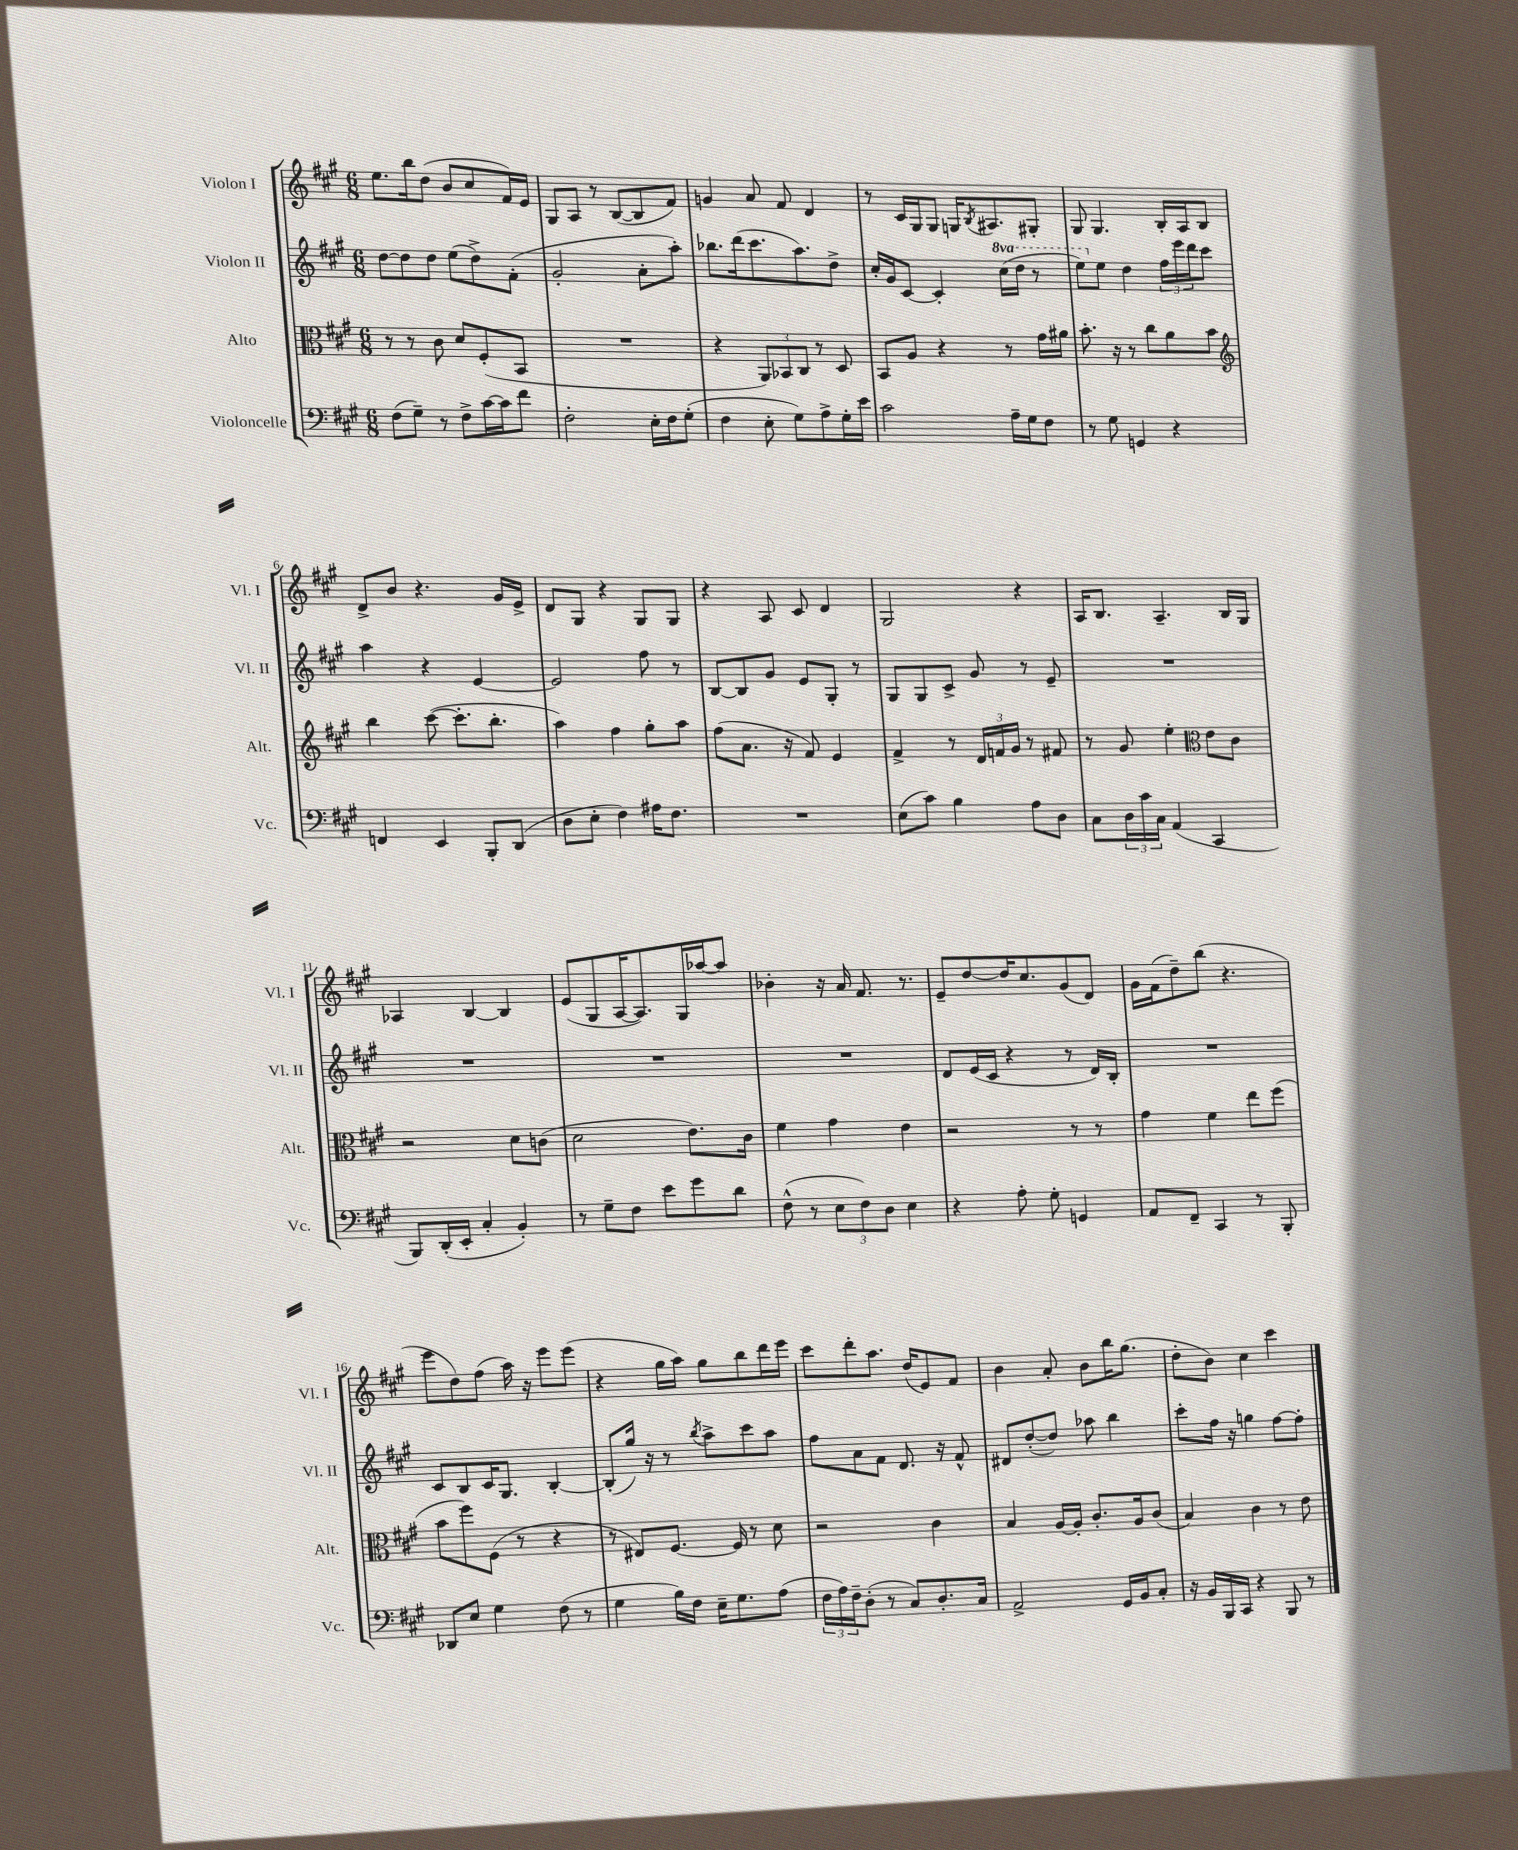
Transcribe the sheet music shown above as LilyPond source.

<<
\new StaffGroup <<
\new Staff = "s0" \with { instrumentName = "Violon I" shortInstrumentName = "Vl. I" } {
    \clef treble \key a \major \numericTimeSignature \time 6/8
    e''8. b''16 d''8( b'8 cis''8 fis'16) e'16 |
    gis8 a8 r8 b8~( b8 fis'8) |
    g'4 a'8 fis'8 d'4 |
    r8 cis'16 gis16 gis8 g16 \acciaccatura { b8 } ais8. gis8-. |
    gis8 gis4. b16-. a16 b8 |
    d'8-> b'8 r4. gis'16 e'16-> |
    d'8 gis8 r4 gis8 gis8 |
    r4 a8 cis'8 d'4 |
    gis2 r4 |
    a16 b8. a4.-- b16 gis16 |
    aes4 b4~ b4 |
    e'8( gis8 a16~ a8.) gis16 aes''16~ aes''8 |
    bes'4-. r16 a'16 fis'8. r8. |
    e'8-- d''8~ d''16 cis''8. gis'8( d'8) |
    gis'16 fis'16( d''8--) b''8( r4. |
    e'''8 d''8) fis''8( a''16) r16 e'''8 e'''8( |
    r4 gis''16 a''16) gis''8 b''8 d'''16 e'''16 |
    cis'''8 d'''8-. a''8. d''16( e'8) fis'8 |
    b'4 a'8-. b'8 b''16 gis''8.( |
    d''8-. b'8) cis''4 cis'''4 \bar "|." |
}
\new Staff = "s1" \with { instrumentName = "Violon II" shortInstrumentName = "Vl. II" } {
    \clef treble \key a \major \numericTimeSignature \time 6/8 \set Staff.ottavationMarkups = #ottavation-simple-ordinals
    d''8~ d''8 d''8 e''8( d''8->) fis'8-.( |
    gis'2-. a'8-. a''8-.) |
    bes''8. d'''16( cis'''8. a''8.) d''8-> |
    cis''16-. gis'16 cis'8~ cis'4-. \ottava #1 cis'''16( d'''16 r8 |
    e'''8) \ottava #0 e''8 d''4 \tuplet 3/2 { fis''16 e'''16 d'''16 } cis'''8 |
    a''4 r4 e'4~ |
    e'2 fis''8 r8 |
    b8~ b8 gis'8 e'8 gis8-. r8 |
    gis8 gis8 cis'8-> gis'8 r8 e'8-- |
    R2. |
    R2. |
    R2. |
    R2. |
    d'8 e'16( cis'16 r4 r8 d'16) b16-. |
    R2. |
    cis'8 b8 cis'16 gis8. b4~-. |
    b8-.( gis''16) r16 r8 \acciaccatura { b''8 } a''8-> cis'''8 a''8 |
    fis''8 a'8 fis'8 d'8. r16 fis'8-^ |
    dis'8 d''8~-.( d''8) aes''8 b''4 |
    cis'''8-. fis''16 r16 g''4 fis''8~ fis''8-. \bar "|." |
}
\new Staff = "s2" \with { instrumentName = "Alto" shortInstrumentName = "Alt." } {
    \clef alto \key a \major \numericTimeSignature \time 6/8
    r8 r8 cis'8 d'8 fis8-.( b,8 |
    R2. |
    r4 \tuplet 3/2 { a,8) bes,8 cis8 } r8 d8 |
    b,8 a8 r4 r8 gis'16 ais'16 |
    b'8.-. r16 r8 cis''8 a'8 b'8 |
    \clef treble b''4 cis'''8~( cis'''8.-. b''8.-. |
    a''4) fis''4 gis''8-. a''8 |
    fis''8( a'8. r16 fis'8) e'4 |
    fis'4-> r8 \tuplet 3/2 { d'16 f'16 gis'16 } r8 fis'8 |
    r8 gis'8 e''4-. \clef alto e'8 cis'8 |
    r2 d'8 c'8( |
    d'2 e'8.) cis'16 |
    fis'4 gis'4 e'4 |
    r2 r8 r8 |
    gis'4 fis'4 e''8 fis''8( |
    b'8 fis''8) fis8( r8 r4 |
    r8 eis8) fis8.~ fis16 r8 d'8 |
    r2 cis'4 |
    b4 a16~ a16-. cis'8.-. a16 cis'8( |
    b4) cis'4 r8 e'8 \bar "|." |
}
\new Staff = "s3" \with { instrumentName = "Violoncelle" shortInstrumentName = "Vc." } {
    \clef bass \key a \major \numericTimeSignature \time 6/8
    fis8( gis8--) r8 fis8-> cis'16~ cis'16 fis'8 |
    fis2-. e16-. fis16 gis8-.( |
    fis4 e8-. gis8) a8-> gis16-. e'16 |
    cis'2 a16-- gis16 fis8 |
    r8 gis8 g,4 r4 |
    f,4 e,4 b,,8-. d,8( |
    d8 e8-. fis4) ais16 fis8. |
    R2. |
    e8( cis'8) b4 a8 d8 |
    cis8 \tuplet 3/2 { d16 cis'16 cis16 } a,4( cis,4 |
    b,,8) d,16-.( e,16-. cis4-. b,4-.) |
    r8 gis8-- fis8 e'8 gis'8 d'8 |
    fis8-^( r8 \tuplet 3/2 { e8 fis8) d8 } e4 |
    r4 a8-. gis8-. g,4 |
    a,8 fis,8-- cis,4 r8 b,,8-. |
    des,8 e8 gis4 fis8( r8 |
    gis4 b16) fis16 e16-- gis8. a8( |
    \tuplet 3/2 { fis16 a16) fis16-- } d8-.( r8 cis8) d8.-. cis16 |
    a,2-> gis,16 b,16 cis8-. |
    r16 b,16 b,,16 cis,16 r4 b,,8 r8 \bar "|." |
}
>>
>>
